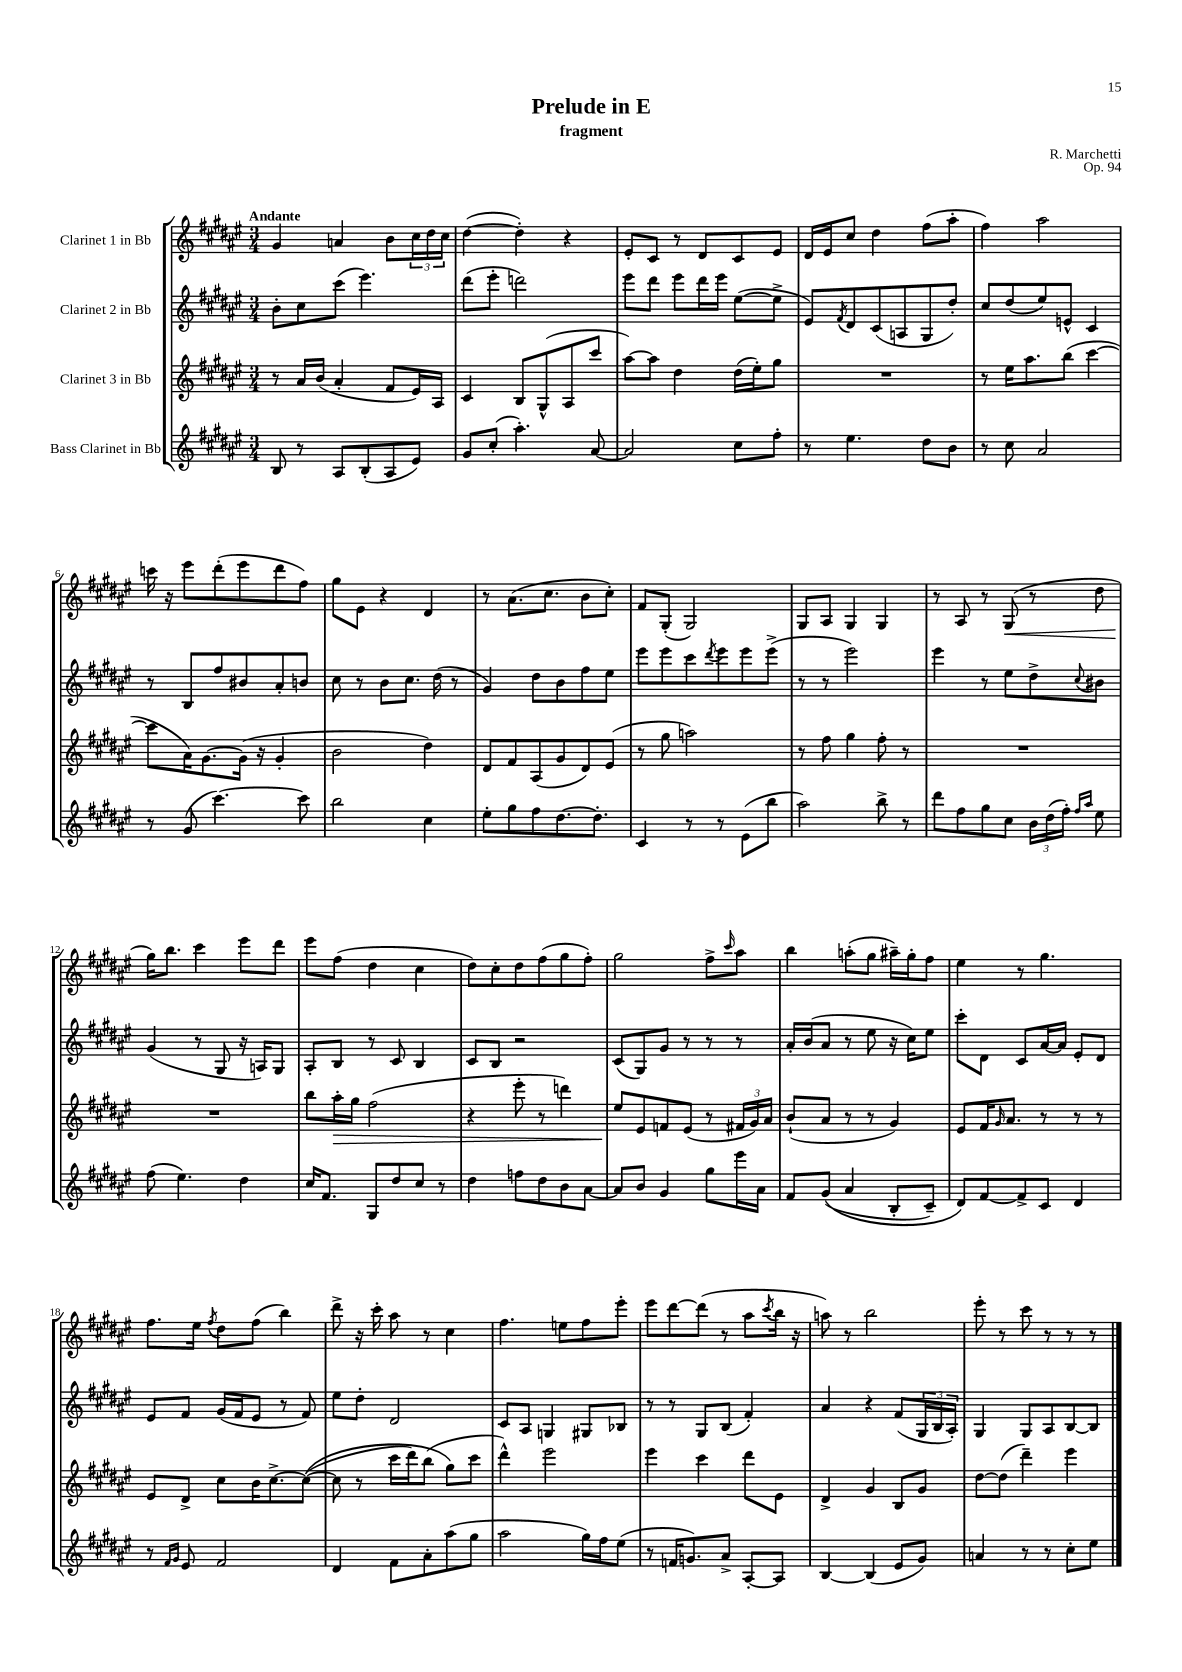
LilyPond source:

\header { title = "Prelude in E" composer = "R. Marchetti" subtitle = "fragment" opus = "Op. 94" }
<<
\new StaffGroup <<
\new Staff = "s0" \with { instrumentName = "Clarinet 1 in Bb" } {
    \clef treble \key fis \major \numericTimeSignature \time 3/4 \tempo "Andante"
    gis'4 a'4 b'8 \tuplet 3/2 { cis''16 dis''16 cis''16 } |
    dis''4~( dis''4-.) r4 |
    eis'8-. cis'8 r8 dis'8 cis'8 eis'8 |
    dis'16 eis'16 cis''8 dis''4 fis''8( ais''8-. |
    fis''4) ais''2 |
    c'''16 r16 eis'''8 dis'''8-.( eis'''8 dis'''8 fis''8) |
    gis''8 eis'8 r4 dis'4 |
    r8 ais'8.( cis''8. b'8 cis''8-.) |
    fis'8 gis8-.( gis2) |
    gis8 ais8 gis4 gis4 |
    r8 ais8 r8 gis8\<( r8 dis''8 |
    gis''16\!) b''8. cis'''4 eis'''8 dis'''8 |
    eis'''8 fis''8( dis''4 cis''4 |
    dis''8) cis''8-. dis''8 fis''8( gis''8 fis''8-.) |
    gis''2 fis''8-> \grace { cis'''16 } ais''8 |
    b''4 a''8-.( gis''8 ais''16--) gis''16-. fis''8 |
    eis''4 r8 gis''4. |
    fis''8. eis''16 \acciaccatura { fis''8 } dis''8 fis''8( b''4) |
    dis'''8-> r16 cis'''16-. ais''8 r8 cis''4 |
    fis''4. e''8 fis''8 eis'''8-. |
    eis'''8 dis'''8~ dis'''8( r8 ais''8 \acciaccatura { cis'''8 } b''16 r16 |
    a''8) r8 b''2 |
    eis'''8-. r8 cis'''8 r8 r8 r8 \bar "|." |
}
\new Staff = "s1" \with { instrumentName = "Clarinet 2 in Bb" } {
    \clef treble \key fis \major \numericTimeSignature \time 3/4
    b'8-. cis''8 cis'''8( eis'''4.) |
    dis'''8( eis'''8-. d'''2) |
    eis'''8 dis'''8 eis'''8 dis'''16 eis'''16 eis''8~( eis''8-> |
    eis'8) \acciaccatura { fis'8 } dis'8 cis'8( a8 gis8 dis''8-.) |
    cis''8 dis''8( eis''8) e'8-^ cis'4 |
    r8 b8 fis''8 bis'8 ais'8-. b'8 |
    cis''8 r8 b'8 cis''8. dis''16( r8 |
    gis'4) dis''8 b'8 fis''8 eis''8 |
    eis'''8 eis'''8 cis'''8 \acciaccatura { dis'''8 } eis'''8 eis'''8 eis'''8->( |
    r8 r8 eis'''2) |
    eis'''4 r8 eis''8 dis''8-> \appoggiatura { cis''8 } bis'8 |
    gis'4( r8 gis8 r16 a16) gis8 |
    ais8-. b8 r8 cis'8 b4 |
    cis'8 b8 r2 |
    cis'8( gis8) gis'8 r8 r8 r8 |
    ais'16-. b'16( ais'8 r8 eis''8 r16 cis''16) eis''8 |
    cis'''8-. dis'8 cis'8 ais'16~ ais'16 eis'8-. dis'8 |
    eis'8 fis'8 gis'16( fis'16 eis'8 r8 fis'8) |
    eis''8 dis''8-. dis'2 |
    cis'8 ais8 g4 gis8 bes8 |
    r8 r8 gis8 b8( fis'4-.) |
    ais'4 r4 fis'8( \tuplet 3/2 { gis16 b16 ais16-.) } |
    gis4 gis8 ais8 b8~ b8 \bar "|." |
}
\new Staff = "s2" \with { instrumentName = "Clarinet 3 in Bb" } {
    \clef treble \key fis \major \numericTimeSignature \time 3/4
    r8 ais'16 b'16( ais'4-. fis'8 eis'16) ais16 |
    cis'4 b8 gis8-^( ais8 cis'''8 |
    ais''8~) ais''8 dis''4 dis''16( eis''16-.) gis''8 |
    R2. |
    r8 eis''16 ais''8. b''8( cis'''4~ |
    cis'''8 ais'16) gis'8.~ gis'16( r16 gis'4-. |
    b'2 dis''4) |
    dis'8 fis'8 ais8( gis'8 dis'8) eis'8( |
    r8 gis''8 a''2) |
    r8 fis''8 gis''4 fis''8-. r8 |
    R2. |
    R2. |
    b''8 ais''16-.\> gis''16 fis''2( |
    r4 eis'''8-. r8 d'''4) |
    eis''8\! eis'8 f'8 eis'8( r8 \tuplet 3/2 { fis'16 gis'16) ais'16 } |
    b'8-!( ais'8 r8 r8 gis'4) |
    eis'8 fis'16 \grace { gis'16 } ais'8. r8 r8 r8 |
    eis'8 dis'8-> cis''8 b'16 cis''8.~-> cis''8~(\( |
    cis''8 r8 cis'''16 dis'''16) b''8( gis''8\) cis'''8 |
    dis'''4-^) eis'''2 |
    eis'''4 cis'''4 dis'''8 eis'8 |
    dis'4-> gis'4 b8 gis'8 |
    dis''8~ dis''8( dis'''4--) eis'''4 \bar "|." |
}
\new Staff = "s3" \with { instrumentName = "Bass Clarinet in Bb" } {
    \clef treble \key fis \major \numericTimeSignature \time 3/4
    b8 r8 ais8 b8-.( ais8 eis'8) |
    gis'8 cis''8-.( ais''4.-.) ais'8~ |
    ais'2 cis''8 fis''8-. |
    r8 eis''4. dis''8 b'8 |
    r8 cis''8 ais'2 |
    r8 gis'8( cis'''4.~) cis'''8 |
    b''2 cis''4 |
    eis''8-. gis''8 fis''8 dis''8.~ dis''8.-. |
    cis'4 r8 r8 eis'8( b''8 |
    ais''2) b''8-> r8 |
    dis'''8 fis''8 gis''8 cis''8 \tuplet 3/2 { b'16 dis''16( fis''16-.) } \grace { fis''16 ais''16 } eis''8 |
    fis''8( eis''4.) dis''4 |
    cis''16 fis'8. gis8 dis''8 cis''8 r8 |
    dis''4 f''8 dis''8 b'8 ais'8~ |
    ais'8 b'8 gis'4 gis''8 eis'''16 ais'16 |
    fis'8 gis'8(\( ais'4 b8-. cis'8--) |
    dis'8\) fis'8~ fis'8-> cis'8 dis'4 |
    r8 \grace { fis'16 gis'16 } eis'8 fis'2 |
    dis'4 fis'8 ais'8-. ais''8( gis''8 |
    ais''2 gis''16) fis''16 eis''8( |
    r8 f'16 g'8.) ais'8-> ais8~-. ais8 |
    b4~ b4( eis'8 gis'8) |
    a'4 r8 r8 cis''8-. eis''8 \bar "|." |
}
>>
>>
